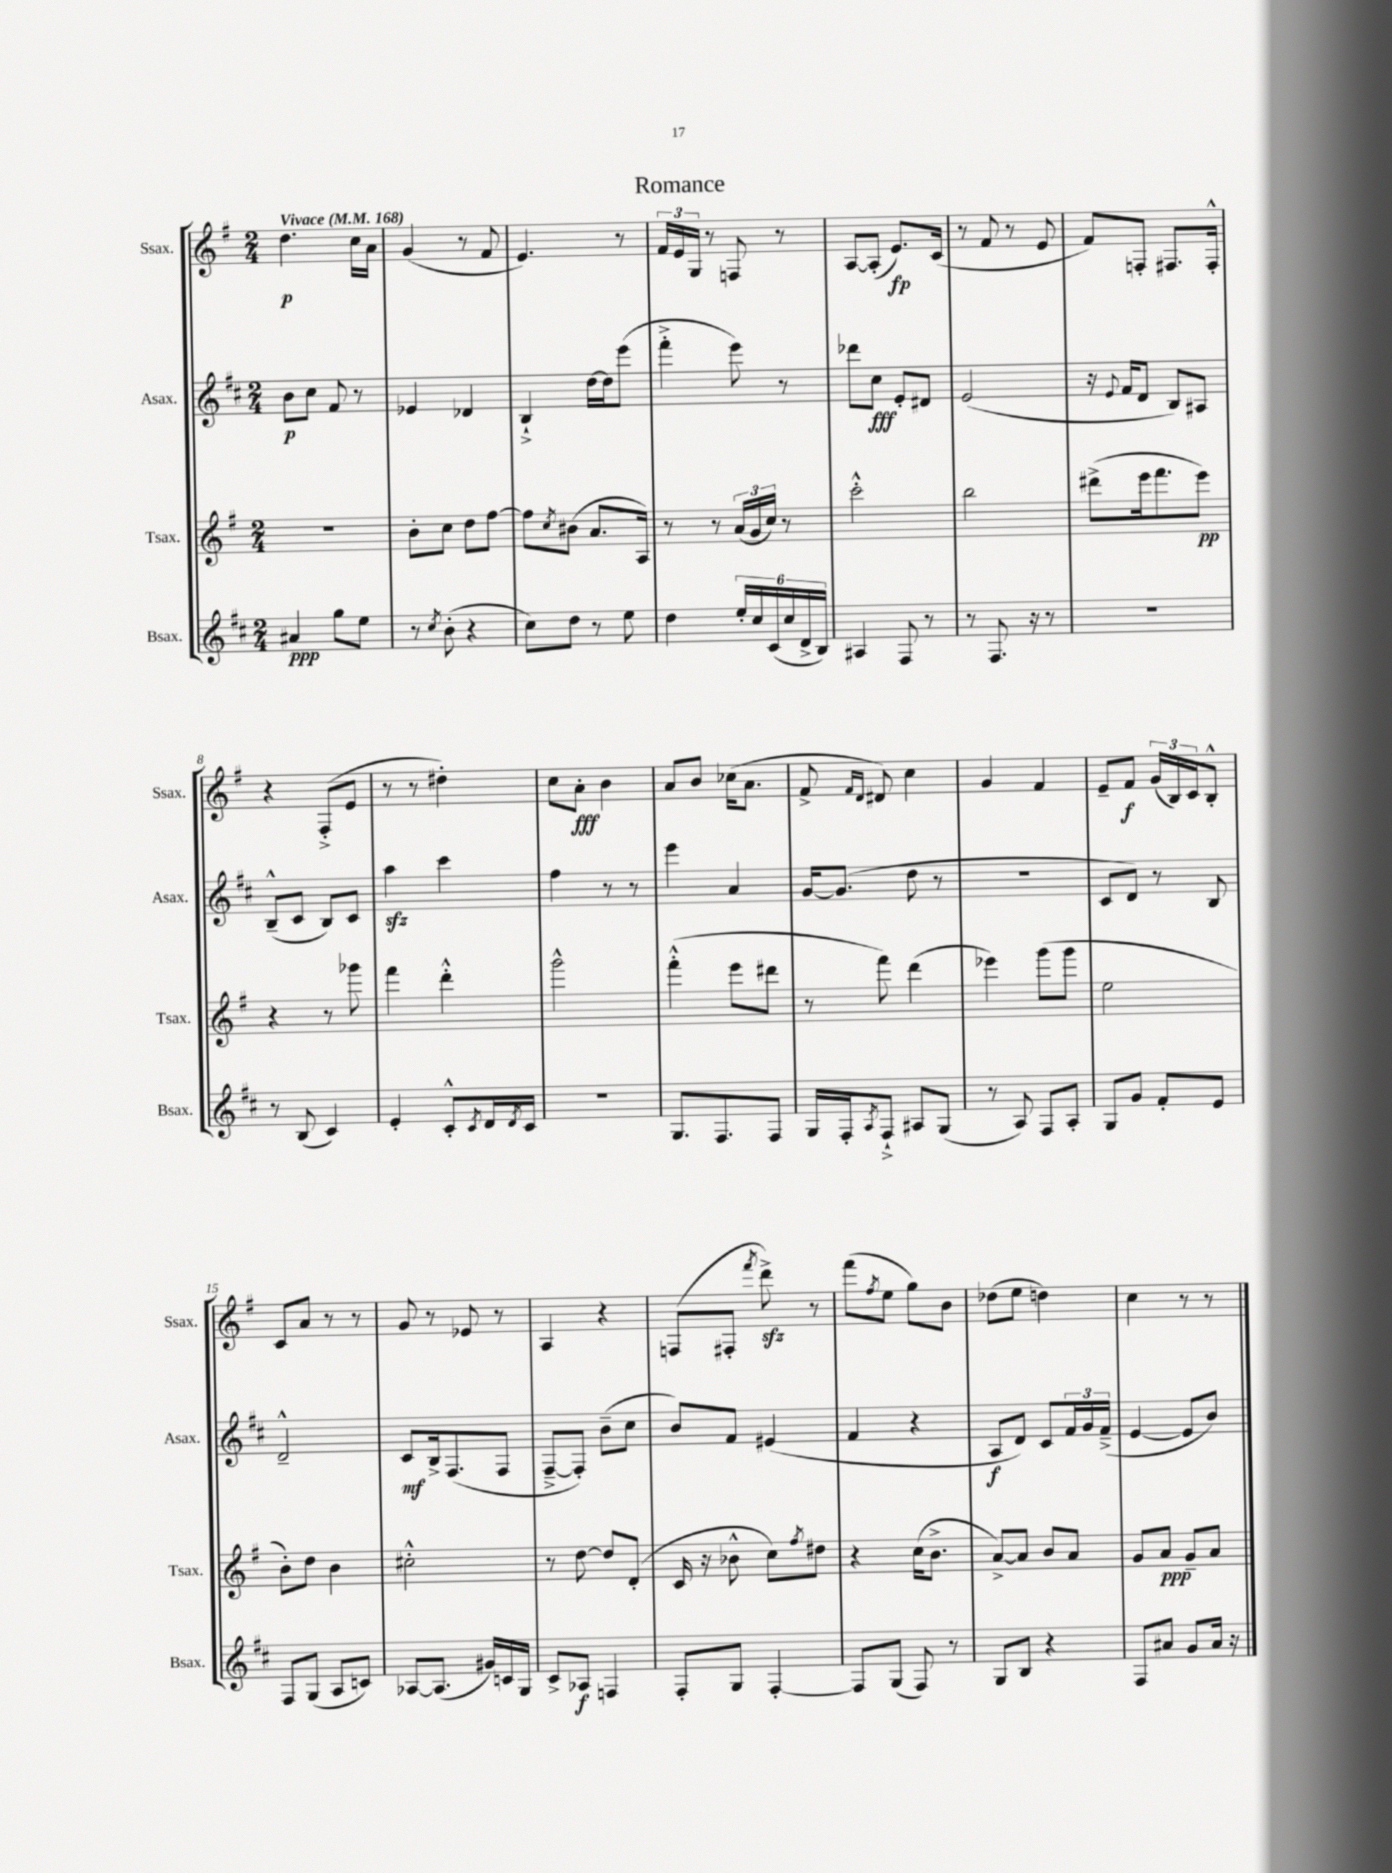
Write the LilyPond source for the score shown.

\header { title = "Romance" }
<<
\new StaffGroup <<
\new Staff = "s0" \with { instrumentName = "Ssax." shortInstrumentName = "Ssax." } {
    \clef treble \key g \major \numericTimeSignature \time 2/4 \tempo "Vivace" 4 = 168
    d''4.\p c''16 a'16 |
    g'4( r8 fis'8 |
    e'4.) r8 |
    \tuplet 3/2 { fis'16 e'16 g16 } r8 f8 r8 |
    a8~ a8-.( e'8.\fp) c'16( |
    r8 fis'8 r8 e'8 |
    fis'8) f8-. fis8. fis16-.-^ |
    r4 fis8-.->( e'8 |
    r8 r8 dis''4-.) |
    c''8 a'8-.\fff b'4 |
    a'8 b'8 ces''16( a'8. |
    fis'8-> \grace { fis'16 d'16 } dis'8) c''4 |
    g'4 fis'4 |
    e'8-- fis'8\f \tuplet 3/2 { g'16( b16) c'16 } b8-.-^ |
    c'8 a'8 r8 r8 |
    g'8 r8 ees'8 r8 |
    a4 r4 |
    f8( fis8-. \acciaccatura { fis'''8 } d'''8->\sfz) r8 |
    fis'''8( \acciaccatura { fis''8 } e''8 g''8) b'8 |
    des''8( e''8 d''4) |
    c''4 r8 r8 \bar "|." |
}
\new Staff = "s1" \with { instrumentName = "Asax." shortInstrumentName = "Asax." } {
    \clef treble \key d \major \numericTimeSignature \time 2/4
    b'8\p cis''8 fis'8 r8 |
    ees'4 des'4 |
    b4-!-> d''16~ d''16 e'''8( |
    fis'''4-.-> e'''8) r8 |
    des'''8 cis''8\fff e'8-. dis'8 |
    e'2( |
    r16 \appoggiatura { e'8 } fis'16 d'8 b8) ais8 |
    b8---^( cis'8 b8) cis'8 |
    a''4\sfz cis'''4 |
    fis''4 r8 r8 |
    e'''4 a'4 |
    g'16~ g'8.( d''8 r8 |
    r2 |
    cis'8 d'8) r8 b8 |
    d'2---^ |
    cis'8\mf b16-> fis8.( fis8 |
    fis8~---> fis8-.) b'8--( cis''8 |
    b'8) fis'8 eis'4( |
    fis'4 r4 |
    a8\f d'8) cis'8 \tuplet 3/2 { fis'16 g'16 fis'16--->( } |
    e'4~ e'8 b'8) \bar "|." |
}
\new Staff = "s2" \with { instrumentName = "Tsax." shortInstrumentName = "Tsax." } {
    \clef treble \key g \major \numericTimeSignature \time 2/4
    r2 |
    b'8-. c''8 d''8 fis''8~ |
    fis''8 \acciaccatura { c''8 } bis'8( a'8. a16) |
    r8 r8 \tuplet 3/2 { a'16( g'16 c''16) } r8 |
    c'''2-.-^ |
    b''2 |
    dis'''8->( e'''16 fis'''8. e'''8\pp) |
    r4 r8 ges'''8 |
    fis'''4 d'''4-.-^ |
    g'''2-^ |
    fis'''4-.-^( e'''8 dis'''8 |
    r8 fis'''8) d'''4( |
    ees'''4) g'''8( g'''8 |
    e''2 |
    b'8-.) d''8 b'4 |
    cis''2-.-^ |
    r8 d''8~ d''8 d'8-.( |
    c'16 r16 bes'8-^ c''8) \acciaccatura { fis''8 } dis''8 |
    r4 c''16( b'8.-> |
    a'8~->) a'8 b'8 a'8 |
    g'8 a'8\ppp g'8-- a'8 \bar "|." |
}
\new Staff = "s3" \with { instrumentName = "Bsax." shortInstrumentName = "Bsax." } {
    \clef treble \key d \major \numericTimeSignature \time 2/4
    ais'4\ppp g''8 e''8 |
    r8 \acciaccatura { cis''8 } b'8-.( r4 |
    cis''8) d''8 r8 e''8 |
    d''4 \tuplet 6/4 { e''16-. cis''16 cis'16( cis''16 d'16-> b16) } |
    ais4 fis8 r8 |
    r8 fis8. r16 r8 |
    r2 |
    r8 b8( cis'4) |
    e'4-. cis'8-.-^ \acciaccatura { cis'8 } d'16 \acciaccatura { d'8 } cis'16 |
    R2 |
    g8. fis8. fis8 |
    g16 fis16-. \acciaccatura { a8 } fis8-!-> ais8 g8( |
    r8 a8) fis8 a8-. |
    g8 g'8 fis'8-. e'8 |
    fis8 g8( a8 c'8) |
    aes8~ aes8.( gis'16) c'16 g16 |
    cis'8-> aes8\f f4 |
    fis8-. g8 fis4~-. |
    fis8 g8( fis8) r8 |
    g8 b8 r4 |
    fis8 ais'8 g'8 ais'16 r16 \bar "|." |
}
>>
>>
